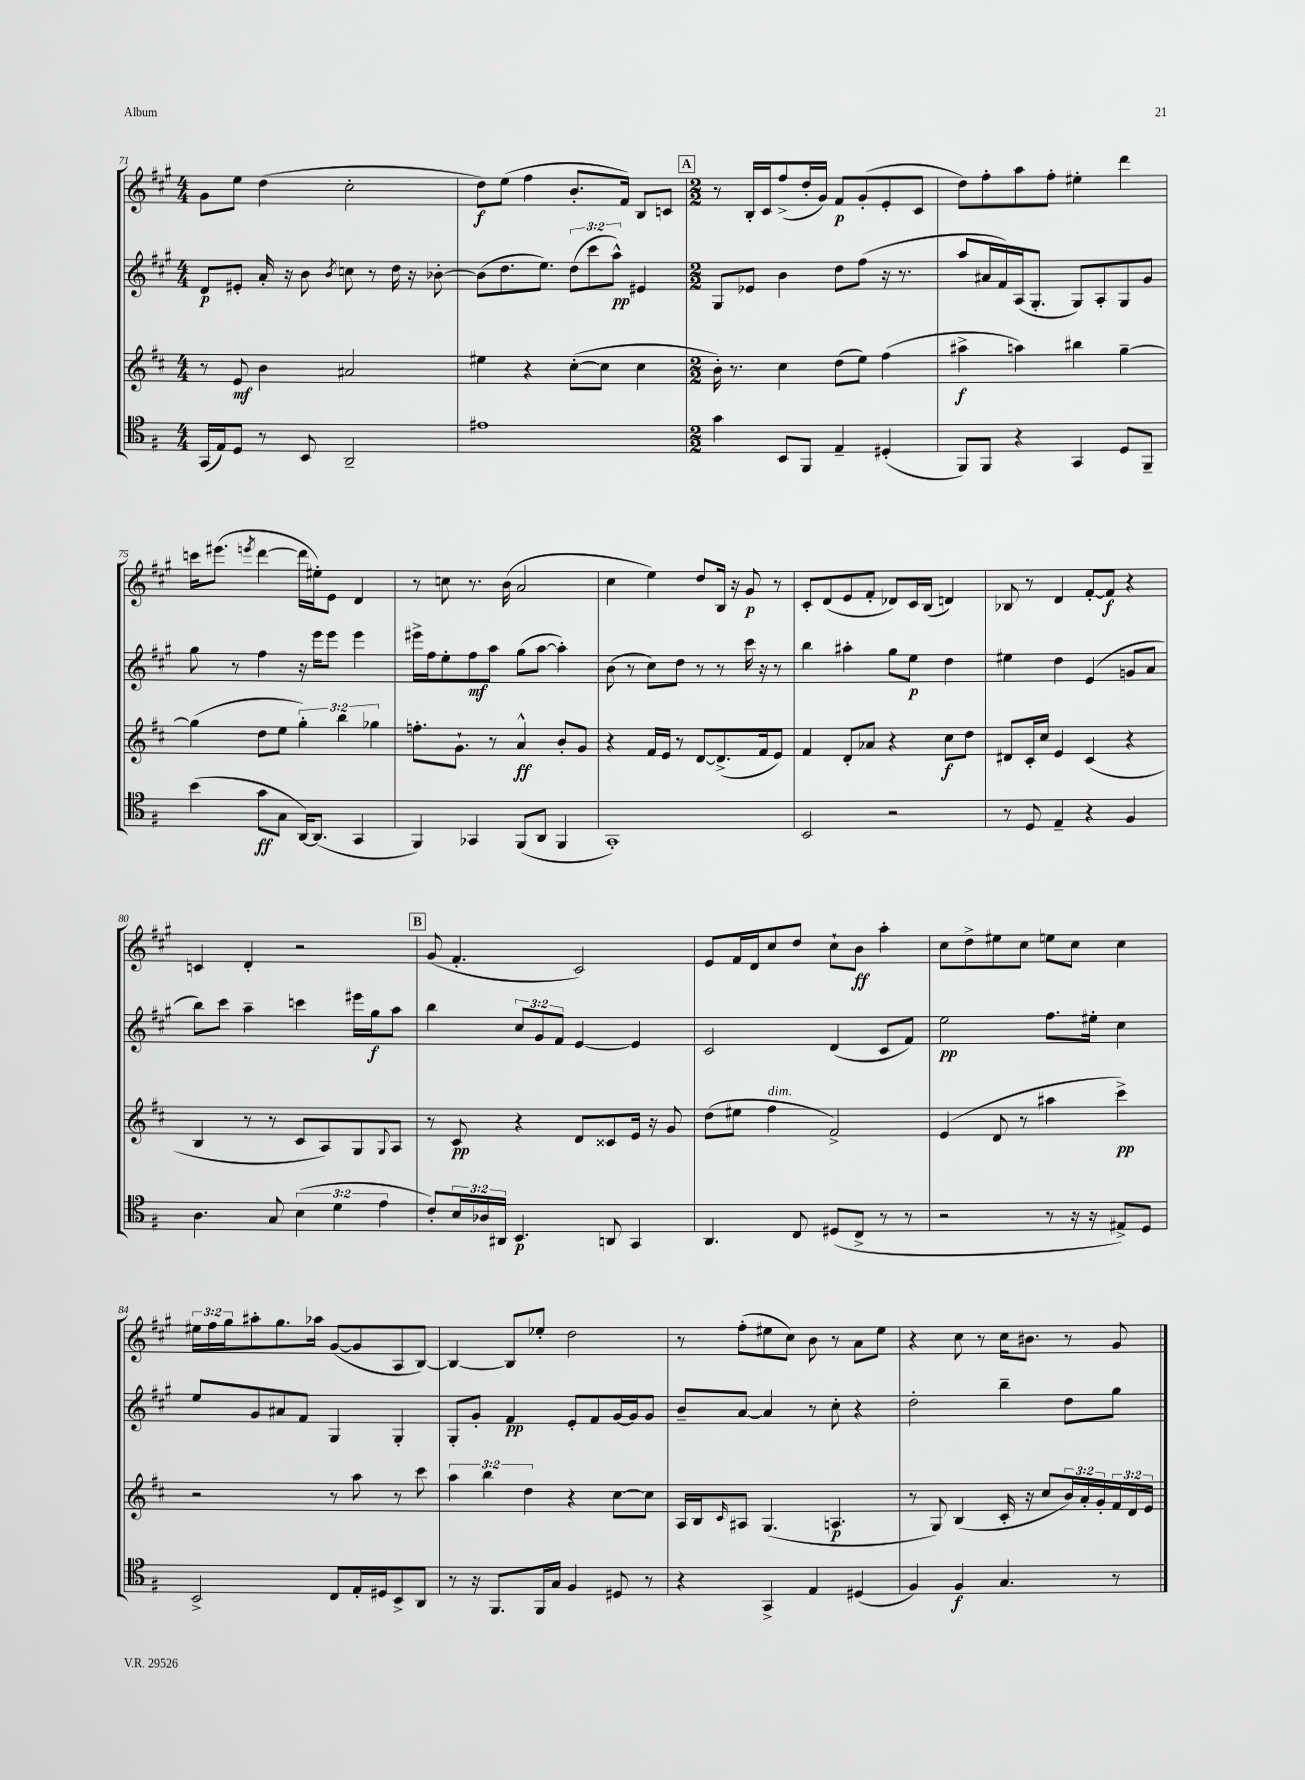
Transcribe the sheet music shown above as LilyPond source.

<<
\new StaffGroup <<
\new Staff = "s0" {
    \clef treble \key a \major \numericTimeSignature \time 4/4 \override Staff.TupletNumber.text = #tuplet-number::calc-fraction-text
    gis'8 e''8 d''4( cis''2-. |
    d''8\f) e''8( fis''4 b'8.-. fis'16) b8 c'8 |
    \mark \markup { \box "A" } \numericTimeSignature \time 2/2 r8 b16-. cis'16 fis''8->( d''16-. gis'16) fis'8\p gis'8-.( e'8-. cis'8 |
    d''8) fis''8-. a''8 fis''8-. eis''4-. d'''4 |
    c'''16 eis'''8.( \acciaccatura { e'''8 } d'''4~ d'''16 eis''16-.) e'8 d'4 |
    r8 c''8 r8. b'16( a'2 |
    cis''4 e''4) d''8 b16 r16 gis'8\p r8 |
    cis'8-. d'8( e'8 fis'8-. des'8) cis'16 b16( d'4) |
    bes8 r8 d'4 fis'8~-. fis'8\f r4 |
    c'4 d'4-. r2 |
    \mark \markup { \box "B" } gis'8( fis'4.-. cis'2) |
    e'8 fis'16 d'16 cis''8 d''8 cis''8-! b'8\ff a''4-. |
    cis''8 d''8-> eis''8 cis''8 e''8 cis''8 cis''4 |
    \tuplet 3/2 { eis''16 fis''16 gis''16 } ais''8-. gis''8. aes''16 gis'8~( gis'8 a8 b8~) |
    b4~ b8 ees''8-. d''2 |
    r8 fis''8-.( eis''8 cis''8) b'8 r8 a'8 eis''8 |
    r4 cis''8 r8 cis''16 bis'8. r8 gis'8 \bar "|." |
}
\new Staff = "s1" {
    \clef treble \key a \major \numericTimeSignature \time 4/4 \override Staff.TupletNumber.text = #tuplet-number::calc-fraction-text
    d'8\p eis'8-. a'16-. r16 b'8 \acciaccatura { b'8 } c''8 r8 d''16 r16 bes'8~-. |
    bes'8( d''8. e''8.) \tuplet 3/2 { d''8( cis'''8 a''8-^\pp) } eis'4 |
    \mark \markup { \box "A" } \numericTimeSignature \time 2/2 gis8 ees'8 b'4 d''8 fis''8( r16 r8. |
    a''8 ais'16 fis'16) a16( gis8.-. gis8) a8-. gis8 gis'8 |
    gis''8 r8 fis''4 r16 e'''16 e'''8 e'''4 |
    eis'''16-> fis''16 e''8-. fis''8\mf a''8 gis''8( a''8~ a''4-.) |
    b'8( r8 cis''8) d''8 r8 r8 cis'''16 r16 r8 |
    b''4 ais''4-. gis''8 e''8\p d''4 |
    eis''4 d''4 e'4( g'8 a'8 |
    b''8) cis'''8 a''4-- c'''4 eis'''16 gis''16\f a''8 |
    \mark \markup { \box "B" } b''4 \tuplet 3/2 { cis''8 gis'8 fis'8 } e'4~ e'4 |
    cis'2 d'4( cis'8 fis'8) |
    e''2\pp fis''8. eis''16-. cis''4 |
    e''8 gis'8 ais'8 fis'8 gis4 gis4-. |
    gis8-. gis'8-. fis'4\pp e'8-. fis'8 gis'16~ gis'16 gis'8 |
    b'8-- a'8~ a'4 r8 cis''8-. r4 |
    d''2-. b''4-- d''8 gis''8 \bar "|." |
}
\new Staff = "s2" {
    \clef treble \key d \major \numericTimeSignature \time 4/4 \override Staff.TupletNumber.text = #tuplet-number::calc-fraction-text
    r8 e'8\mf b'4 ais'2 |
    eis''4 r4 cis''8~-.( cis''8 cis''4 |
    \mark \markup { \box "A" } \numericTimeSignature \time 2/2 b'16-.) r8. cis''4 d''8( e''8) fis''4( |
    ais''4->\f a''4) bis''4 g''4~-- |
    g''4( d''8 e''8 \tuplet 3/2 { g''4-.) b''4 ges''4 } |
    f''8.-. g'8.-! r8 a'4-^\ff b'8-. g'8 |
    r4 fis'16 e'16 r8 d'8~ d'8.->( fis'16 e'8) |
    fis'4 d'8-. aes'8 r4 cis''8\f d''8 |
    dis'8 cis'16-. cis''16 e'4 cis'4( r4 |
    b4 r8 r8 cis'8 a8) g8 \appoggiatura { g8 } a8 |
    \mark \markup { \box "B" } r8 cis'8\pp r4 d'8 cisis'8 e'16 r16 g'8 |
    d''8( eis''8 fis''4^\markup { \italic "dim." } fis'2->) |
    e'4( d'8 r8 ais''4 cis'''4->\pp) |
    r2 r8 a''8 r8 cis'''8 |
    \tuplet 3/2 { a''4 b''4 d''4 } r4 cis''8~ cis''8 |
    a16 b16 \grace { cis'16 } ais8 g4.( a4.\p |
    r8 g8) b4( cis'16-. r16 cis''8 \tuplet 3/2 { b'16) a'16-. g'16-. } \tuplet 3/2 { fis'16 d'16 e'16 } \bar "|." |
}
\new Staff = "s3" {
    \clef tenor \key g \major \numericTimeSignature \time 4/4 \override Staff.TupletNumber.text = #tuplet-number::calc-fraction-text
    g,16( e16) d8 r8 b,8 a,2-- |
    eis'1 |
    \mark \markup { \box "A" } \numericTimeSignature \time 2/2 g'4 b,8 fis,8 e4-- dis4-.( |
    fis,8) fis,8 r4 g,4 d8 fis,8-- |
    b'4( g'8\ff g8 a,16~) a,8.( g,4 |
    fis,4) ges,4 fis,8( a,8 fis,4 |
    g,1-.) |
    b,2 r2 |
    r8 d8 e4-- r4 fis4 |
    a4. g8 \tuplet 3/2 { b4( d'4 e'4 } |
    \mark \markup { \box "B" } c'8-.) \tuplet 3/2 { b16 aes16 ais,16 } b,4.\p a,8 g,4 |
    a,4. c8 dis8( c8-> r8 r8 |
    r2 r8 r16 r16 eis8->) d8 |
    b,2-> c8 e16-. dis16 b,8-> a,8 |
    r8 r16 fis,8. fis,16 g16 fis4 dis8 r8 |
    r4 g,4-> e4 dis4( |
    fis4) fis4\f g4. r8 \bar "|." |
}
>>
>>
\layout { \context { \Score currentBarNumber = #71 } }
